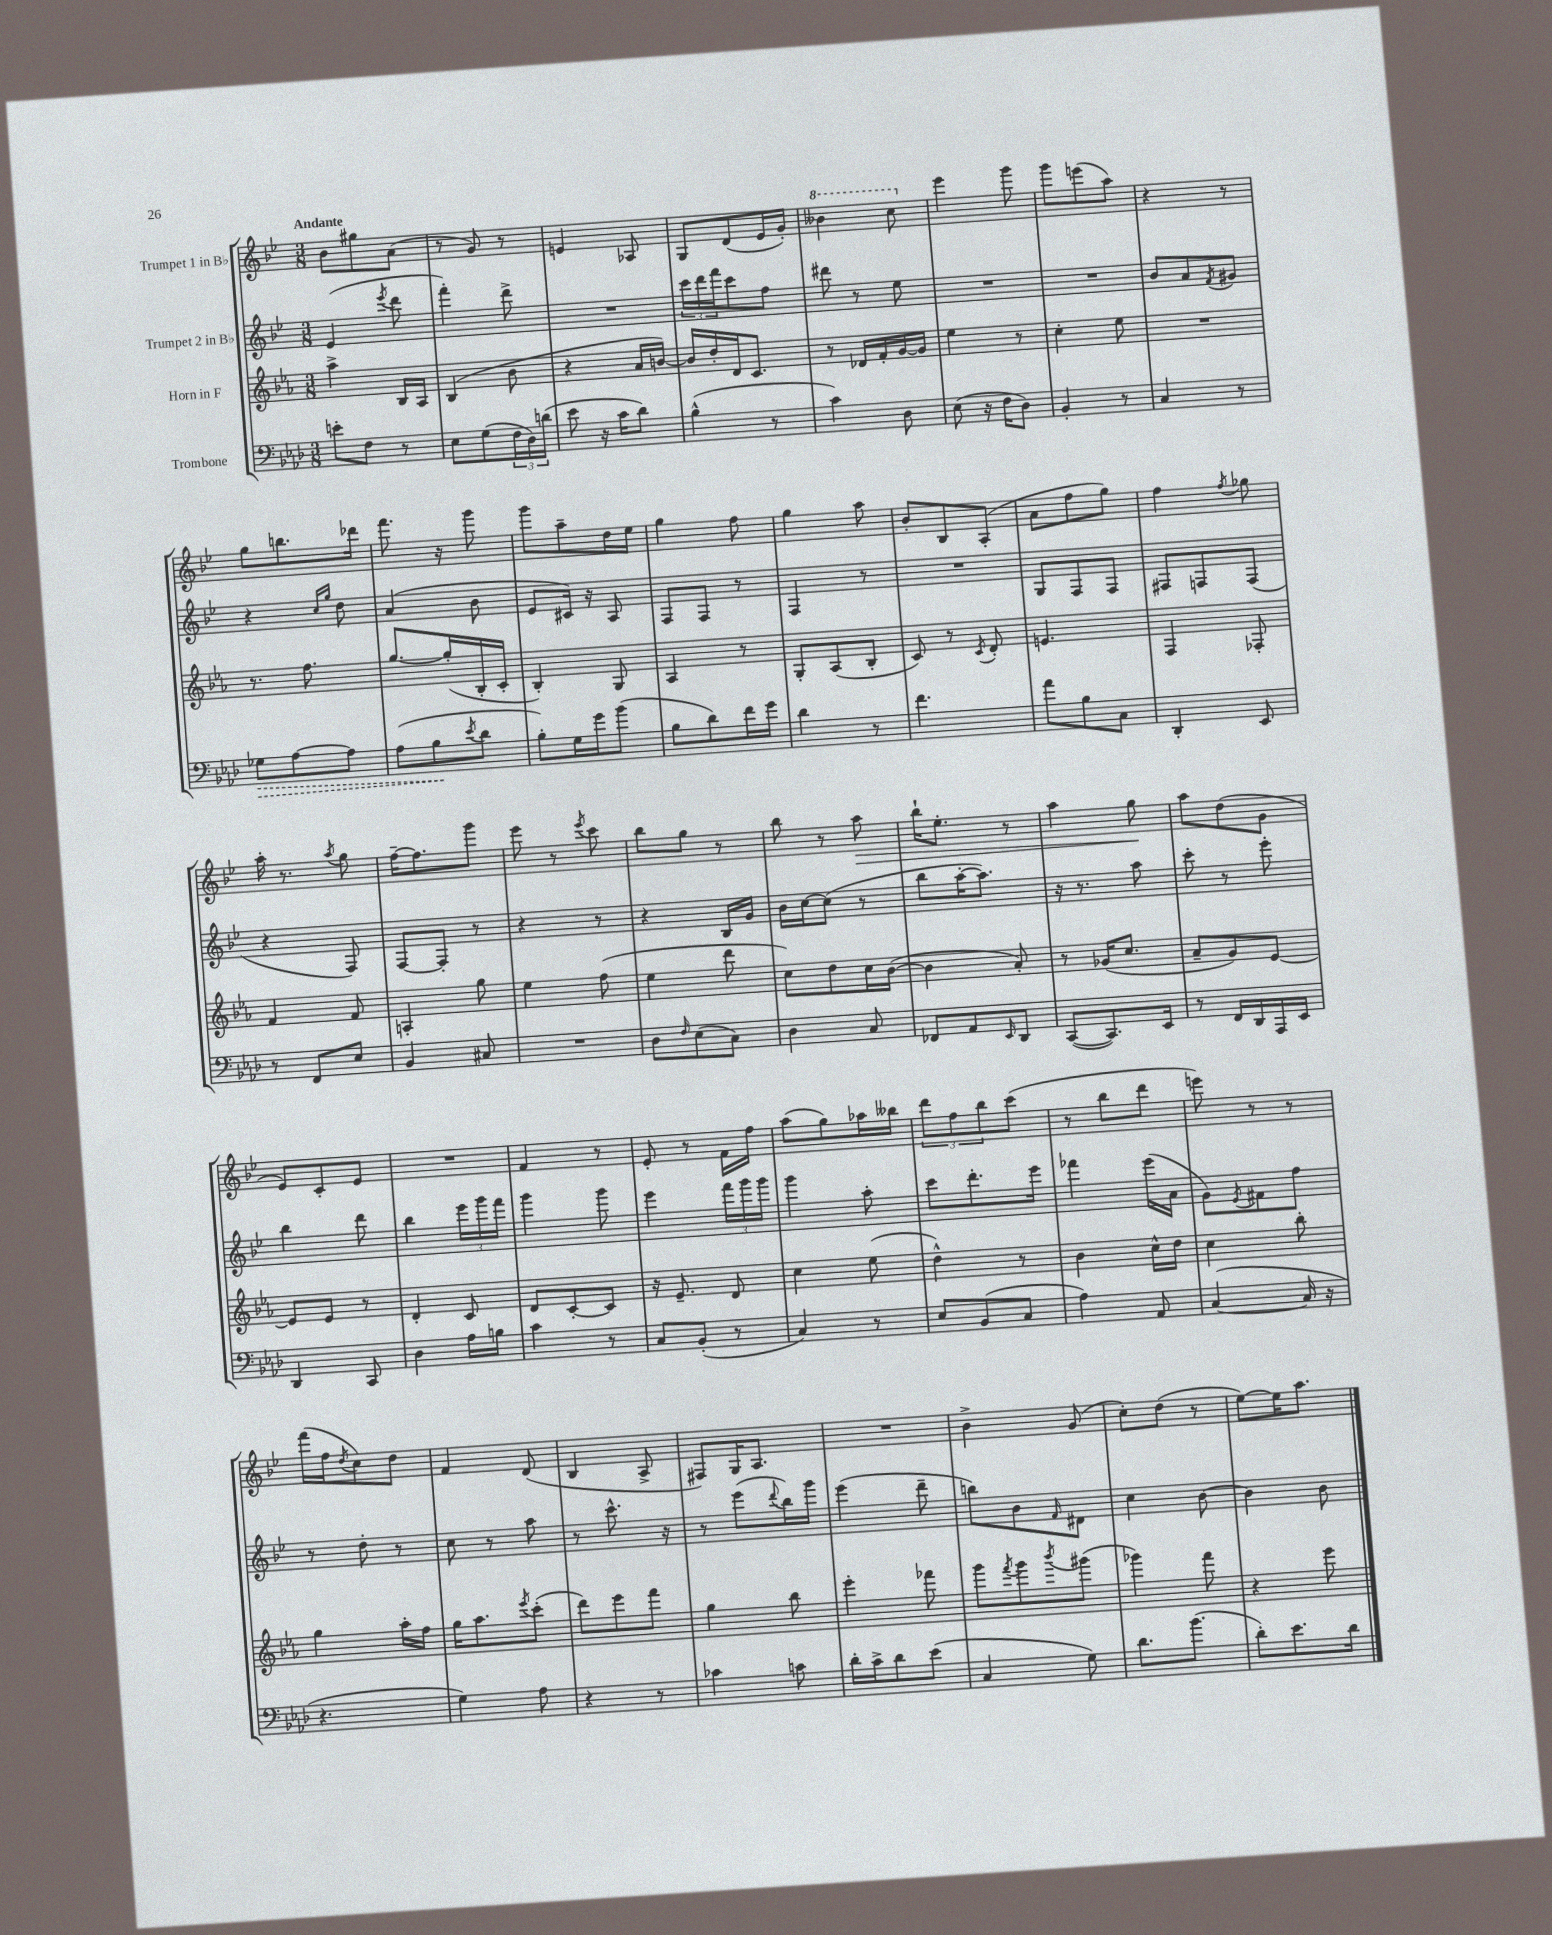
<<
\new StaffGroup <<
\new Staff = "s0" \with { instrumentName = "Trumpet 1 in Bb" } {
    \clef treble \key bes \major \numericTimeSignature \time 3/8 \tempo "Andante"
    bes'8 gis''8 a'8( |
    r8 g'8) r8 |
    e'4 aes8 |
    g8 d'8( ees'16 g'16-.) |
    \ottava #1 beses''4 c'''8 \ottava #0 |
    ees'''4 g'''8 |
    g'''8 e'''8( a''8) |
    r4 r8 |
    g''8 b''8. des'''16 |
    f'''8. r16 g'''8 |
    g'''8 a''8-- d''16 ees''16 |
    g''4 f''8 |
    g''4 a''8 |
    bes'8-. bes8 a8-.( |
    a'8 f''8 g''8) |
    f''4 \acciaccatura { f''8 } ges''8 |
    a''16-. r8. \acciaccatura { a''8 } g''8 |
    f''16~-- f''8. g'''8 |
    ees'''8 r8 \acciaccatura { ees'''8 } c'''8 |
    bes''8 g''8 r8 |
    bes''8 r8 a''8\> |
    bes''16-! ees''8.-. r8 |
    a''4 g''8\! |
    a''8 d''8( g'8 |
    ees'8) c'8-. ees'8 |
    R4. |
    f'4 r8 |
    ees'8-. r8 f'16 f''16 |
    a''8( g''8) aes''16 beses''16 |
    \tuplet 3/2 { d'''8 f''8 bes''8 } c'''8( |
    r8 bes''8 d'''8 |
    e'''8) r8 r8 |
    f'''16( f''16 \acciaccatura { d''8 } c''8) d''8 |
    f'4 d'8( |
    bes4 a8-> |
    fis8) g16 a8. |
    R4. |
    bes'4-> g'8( |
    c''8-.) d''8( r8 |
    ees''8~) ees''16 a''8. \bar "|." |
}
\new Staff = "s1" \with { instrumentName = "Trumpet 2 in Bb" } {
    \clef treble \key bes \major \numericTimeSignature \time 3/8
    ees'4( \acciaccatura { ees'''8 } d'''8 |
    f'''4-.) d'''8-> |
    R4. |
    \tuplet 3/2 { c'''16 d'''16 f'''16 } c'''8 f''8 |
    dis'''8 r8 ees''8 |
    R4. |
    R4. |
    bes'8 a'8 \acciaccatura { f'8 } gis'8 |
    r4 \grace { c''16 g''16 } d''8 |
    a'4( bes'8 |
    ees'8 cis'16) r16 a8 |
    f8 f8 r8 |
    f4 r8 |
    R4. |
    g8 f8 f8 |
    fis8 f8 f8( |
    r4 f8) |
    f8~ f8-. r8 |
    r4 r8 |
    r4 bes16 g'16 |
    bes'16 c''16~ c''8( r8 |
    bes''8 a''16~-. a''8.) |
    r16 r8. a''8 |
    c'''8-. r8 ees'''8-. |
    bes''4 d'''8 |
    bes''4 \tuplet 3/2 { ees'''16 g'''16 f'''16 } |
    g'''4 g'''8 |
    ees'''4 \tuplet 3/2 { f'''16 g'''16 g'''16 } |
    g'''4 a''8-. |
    c'''8 d'''8.-. ees'''16 |
    fes'''4 ees'''16( a'16 |
    g'8) \acciaccatura { ees'8 } fis'8 f''8 |
    r8 d''8-. r8 |
    c''8 r8 a''8 |
    r8 c'''8.-^ r16 |
    r8 ees'''8( \appoggiatura { d'''8 } bes''16) g'''16 |
    ees'''4( d'''8-- |
    b''8) bes'8 \grace { f'16 } dis'8 |
    c''4 bes'8~ |
    bes'4 bes'8 \bar "|." |
}
\new Staff = "s2" \with { instrumentName = "Horn in F" } {
    \clef treble \key ees \major \numericTimeSignature \time 3/8
    aes''4-> bes16 aes16 |
    bes4( bes'8 |
    r4 aes'16 b'16~) |
    b'16 d''16-. d'16 c'8. |
    r8 des'16 f'16-. g'16~ g'16 |
    ees''4 r8 |
    c''4-. ees''8 |
    R4. |
    r8. f''8. |
    g''8.~ g''16-.( bes16-. c'16-. |
    bes4-.) g8 |
    aes4 r8 |
    g8-. aes8( bes8-. |
    c'8) r8 \acciaccatura { c'8 } d'8-. |
    e'4. |
    f4 fes8-. |
    f'4 f'8 |
    a4-. g''8 |
    ees''4 f''8( |
    ees''4 d'''8 |
    c''8) d''8 c''16 bes'16~( |
    bes'4 aes'8-.) |
    r8 ges'16( c''8. |
    aes'8-- g'8) ees'8~ |
    ees'8 ees'8 r8 |
    d'4-. c'8 |
    d'8 c'8~-. c'8 |
    r16 ees'8.-- d'8 |
    c''4 ees''8( |
    d''4-^) r8 |
    bes'4 c''16-^ d''16 |
    c''4 bes''8-. |
    g''4 aes''16-. f''16 |
    g''16 aes''8. \acciaccatura { ees'''8 } c'''8-.( |
    d'''8) ees'''8 f'''8 |
    g''4 bes''8 |
    ees'''4-. fes'''8 |
    g'''8 \acciaccatura { f'''8 } g'''8 \acciaccatura { bes'''8 } gis'''8( |
    ges'''4) f'''8 |
    r4 ees'''8 \bar "|." |
}
\new Staff = "s3" \with { instrumentName = "Trombone" } {
    \clef bass \key aes \major \numericTimeSignature \time 3/8
    e'8-. f8 r8 |
    ees8 g8( \tuplet 3/2 { f16 des16) d'16( } |
    ees'8 r16 c'16 des'8) |
    bes4-^( r8 |
    c'4) des8 |
    ees8( r16 f16 des8) |
    bes,4-. r8 |
    c4 r8 |
    \once \override Hairpin.style = #'dashed-line ges8\> aes8~ aes8 |
    aes8( bes8\! \acciaccatura { ees'8 } des'8 |
    bes8-.) g16 g'16 bes'8( |
    bes8 des'8) f'16 g'16 |
    des'4 r8 |
    f'4. |
    aes'8 bes8 c8 |
    des,4-. ees,8 |
    r8 f,8 ees8 |
    bes,4 cis8 |
    R4. |
    des8 \grace { f16 } ees8( c8) |
    des4 c8 |
    fes,8 aes,8 \grace { ees,16 } des,8 |
    c,8~( c,8.) ees,16 |
    r8 f,16 des,16 aes,,16 ees,16 |
    des,4 c,8 |
    des4 aes16 b16 |
    c'4 r8 |
    c8 bes,8-.( r8 |
    c4) r8 |
    ees8 bes,8( c8 |
    aes4) aes,8 |
    c4~( c16 r16 |
    r4. |
    g4) aes8 |
    r4 r8 |
    ces'4 c'8 |
    des'16-. c'16-> des'8 ees'8( |
    c4 g8) |
    des'8. bes'8.( |
    des'8-.) ees'8. des'16 \bar "|." |
}
>>
>>
\layout { \context { \Score \remove "Bar_number_engraver" } }
